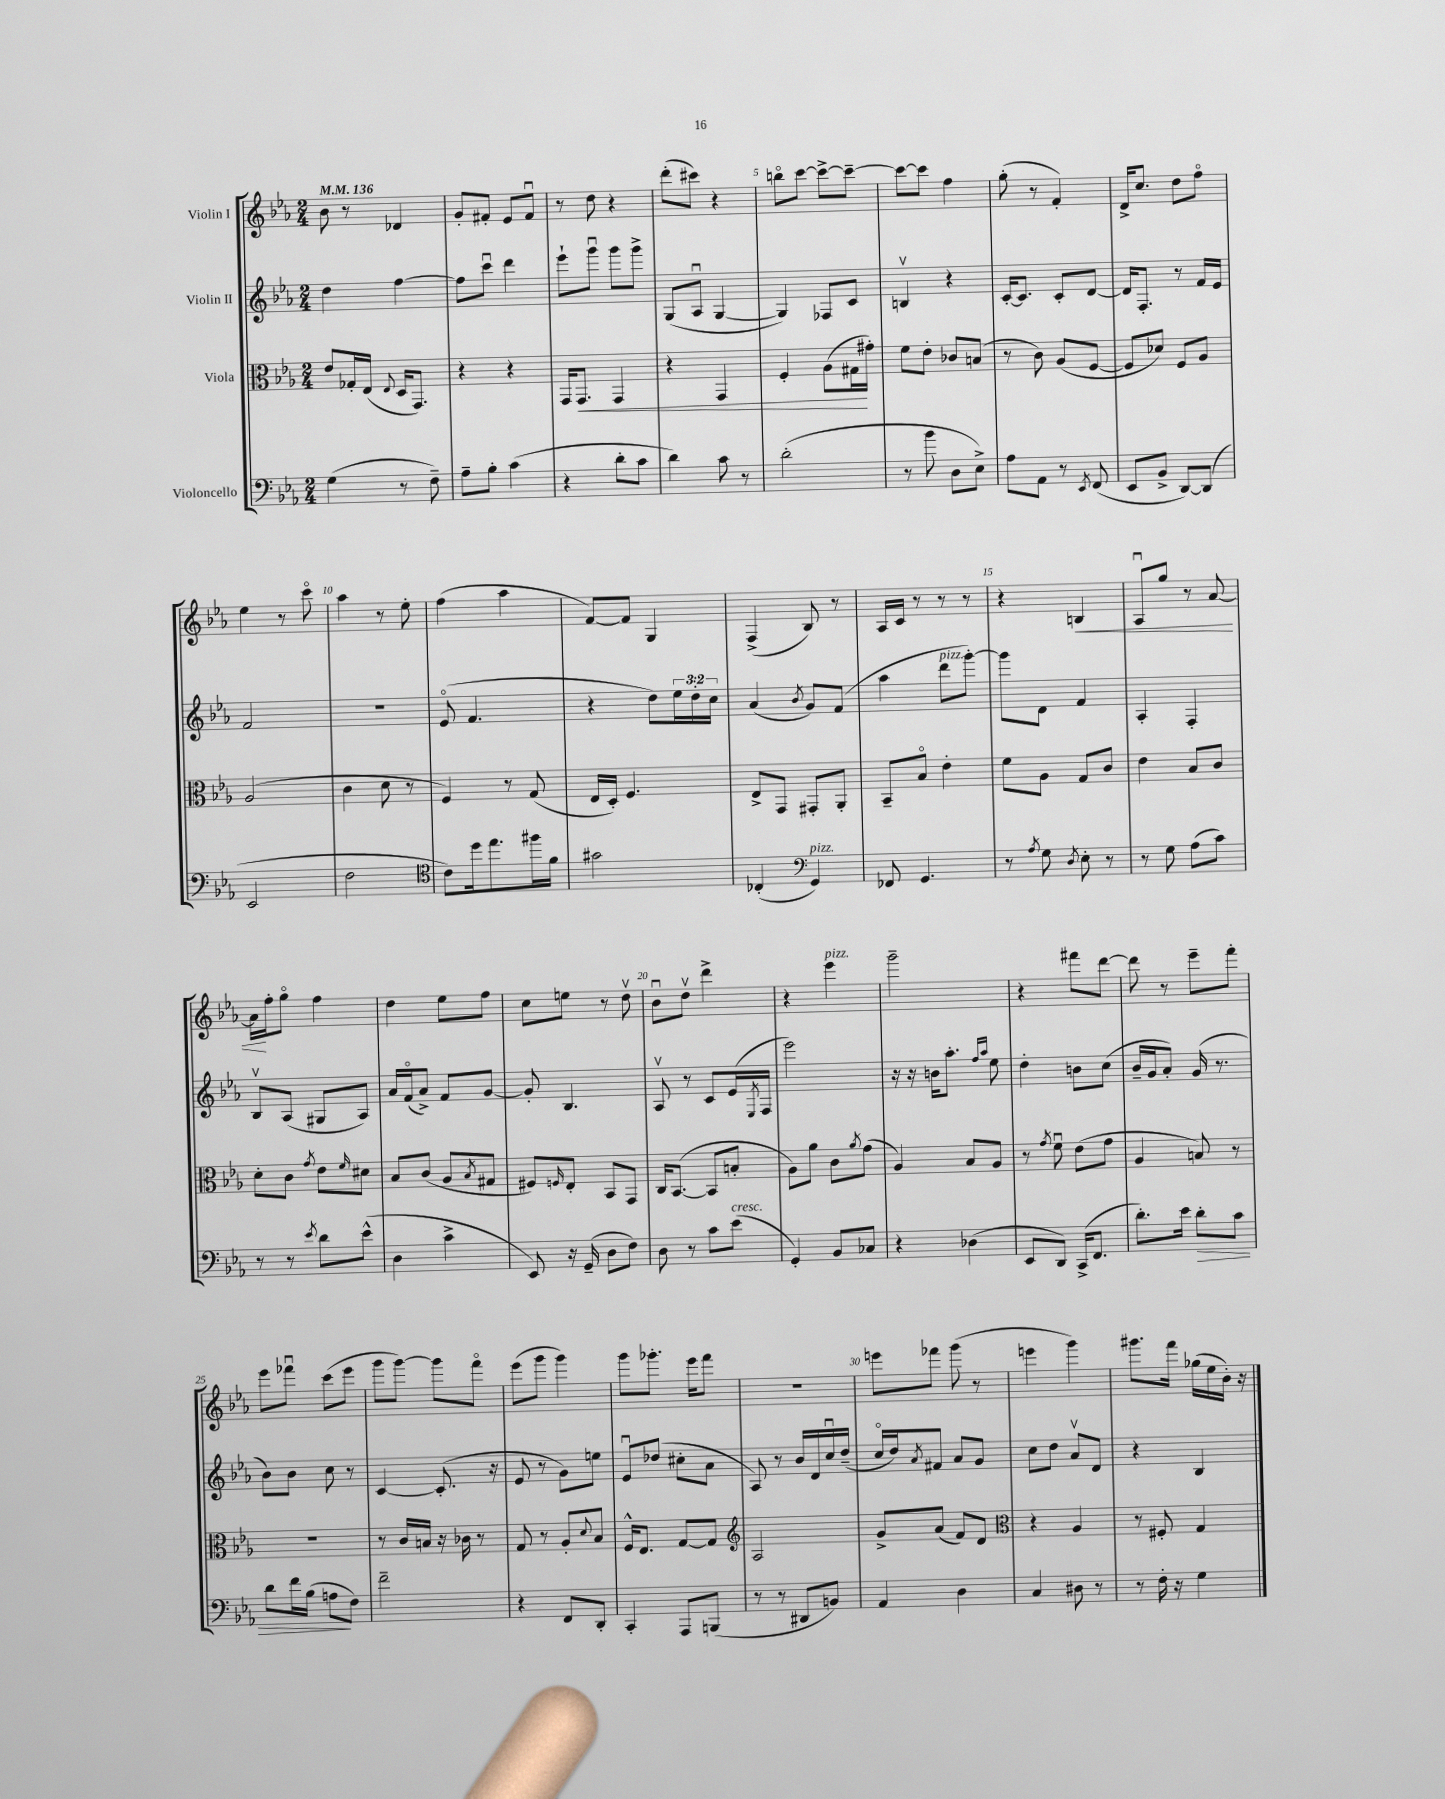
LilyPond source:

<<
\new StaffGroup <<
\new Staff = "s0" \with { instrumentName = "Violin I" } {
    \clef treble \key ees \major \numericTimeSignature \time 2/4 \tempo 4 = 136
    bes'8 r8 des'4 |
    g'8-. fis'8-. ees'8 fis'8\downbow |
    r8 d''8 r4 |
    d'''8-.( cis'''8) r4 |
    b''8\flageolet c'''8~ c'''8~-> c'''8~-- |
    c'''8~ c'''8 f''4 |
    g''8-.( r8 f'4-.) |
    d'16-> c''8. d''8 f''8\flageolet |
    ees''4 r8 c'''8\flageolet |
    aes''4 r8 ees''8-. |
    f''4( aes''4 |
    f'8~) f'8 g4 |
    f4->( bes8) r8 |
    aes16 c'16 r8 r8 r8 |
    r4 b4\< |
    aes8\downbow g''8 r8 aes'8~ |
    aes'16\! f''16-. g''8\flageolet f''4 |
    d''4 ees''8 f''8 |
    c''8 e''8 r8 d''8\upbow |
    bes'8\downbow d''8\upbow d'''4-> |
    r4 ees'''4^\markup { \italic "pizz." } |
    g'''2-- |
    r4 fis'''8 d'''8~ |
    d'''8 r8 ees'''8-- f'''8-. |
    ees'''8 fes'''8\downbow c'''8( ees'''8 |
    g'''8 g'''8~) g'''8 f'''8\flageolet |
    ees'''8( g'''8 g'''4) |
    g'''8 ges'''8.-. ees'''16 f'''8 |
    r2 |
    e'''8 fes'''8 g'''8( r8 |
    e'''4 g'''4) |
    gis'''8. f'''16 ges''16( ees''16 bes'16-.) r16 \bar "|." |
}
\new Staff = "s1" \with { instrumentName = "Violin II" } {
    \clef treble \key ees \major \numericTimeSignature \time 2/4 \override Staff.TupletNumber.text = #tuplet-number::calc-fraction-text
    d''4 f''4~ |
    f''8 c'''8\downbow d'''4 |
    ees'''8-! g'''8\downbow g'''8 g'''8-> |
    g8( aes8\downbow g4~ |
    g4) fes8 c'8 |
    b4\upbow r4 |
    c'16~-. c'8. c'8-. d'8~ |
    d'16 f8.-. r8 f'16 ees'16 |
    f'2 |
    R2 |
    ees'8\flageolet( f'4. |
    r4 d''8) \tuplet 3/2 { ees''16 d''16-. c''16 } |
    aes'4( \acciaccatura { bes'8 } g'8) f'8( |
    aes''4 d'''8^\markup { \italic "pizz." } g'''8~-.) |
    g'''8 d'8 f'4 |
    aes4-. f4-. |
    bes8\upbow aes8( gis8 aes8) |
    aes'16 f'16\flageolet( aes'8->) f'8 g'8~ |
    g'8-. bes4. |
    aes8\upbow r8 c'8 ees'16( \acciaccatura { ees8 } f16 |
    ees'''2) |
    r16 r16 b'16 aes''8.-. \grace { f''16 aes''16 } ees''8 |
    d''4-. b'8 c''8( |
    bes'16-- g'16 aes'8-.) g'16( r8. |
    bes'8) bes'8 c''8 r8 |
    c'4~ c'8.-.( r16 |
    ees'8 r8 g'8) e''8 |
    ees'8\downbow des''8( cis''8-. aes'8 |
    aes8) r8 bes'16 d'16 c''16\downbow d''16--( |
    c''16\flageolet d''16) \acciaccatura { aes'8 } fis'8 aes'8 g'8 |
    c''8 d''8 aes'8\upbow d'8 |
    r4 bes4 \bar "|." |
}
\new Staff = "s2" \with { instrumentName = "Viola" } {
    \clef alto \key ees \major \numericTimeSignature \time 2/4
    ees'8 ges16-. ees16( \appoggiatura { ees8 } d16 g,8.) |
    r4 r4 |
    g,16 g,8.\< g,4 |
    r4 g,4 |
    f4-. aes8( gis16\! gis'16-.) |
    f'8 ees'8-. ces'8 b8( |
    r8 c'8) aes8( f8~ |
    f8 des'8) f8 aes8 |
    aes2( |
    c'4 d'8 r8 |
    f4) r8 g8( |
    ees16 d16-.) f4. |
    ees8-> g,8 gis,8-. aes,8-. |
    bes,8-- bes8\flageolet ees'4-. |
    f'8 aes8 g8 c'8 |
    ees'4 bes8 c'8 |
    d'8-. c'8 \acciaccatura { g'8 } ees'8 \grace { f'16 } dis'8 |
    bes8 c'8( aes8 \acciaccatura { bes8 } gis8 |
    fis8) \grace { f16 } ees8-. bes,8 g,8 |
    c16 bes,8.~( bes,8 b8-. |
    aes8) aes'8 c'8 \acciaccatura { aes'8 } g'8( |
    aes4) bes8 aes8 |
    r8 \acciaccatura { g'8 } f'8\downbow ees'8( g'8 |
    aes4 b8) r8 |
    r2 |
    r8 c'16 b16 r16 ces'16 r8 |
    g8 r8 aes8-. \appoggiatura { d'8 } bes8 |
    f16-^ ees8. g8~ g8 |
    \clef treble aes2 |
    g'8-> aes'8( f'8) d'8 |
    \clef alto r4 aes4 |
    r8 fis8-. g4 \bar "|." |
}
\new Staff = "s3" \with { instrumentName = "Violoncello" } {
    \clef bass \key ees \major \numericTimeSignature \time 2/4
    g4( r8 f8--) |
    aes8-- bes8-. c'4( |
    r4 d'8-. c'8 |
    d'4) c'8 r8 |
    d'2-.( |
    r8 bes'8 d8 ees8->) |
    aes8 aes,8 r8 \acciaccatura { ees,8 } f,8( |
    ees,8 bes,8-> d,8~) d,8( |
    ees,2 |
    f2 |
    \clef tenor c'8) d''16 ees''8. fis''16 f'16 |
    gis'2 |
    ces4-.( \clef bass g,4^\markup { \italic "pizz." }) |
    fes,8 g,4. |
    r8 \acciaccatura { aes8 } g8 \acciaccatura { d8 } ees8-. r8 |
    r8 g8 aes8( c'8) |
    r8 r8 \acciaccatura { ees'8 } d'8 ees'8-^( |
    d4 c'4-> |
    ees,8) r16 g,16--( d8 f8) |
    d8 r8 c'8 ees'8^\markup { \italic "cresc." }( |
    g,4-.) bes,8 ces8 |
    r4 des4( |
    ees,8 d,8) c,16->( f,8. |
    d'8.-.) ees'16 d'8-.\> c'8 |
    d'8 f'16 bes16( a8\! f8) |
    f'2-- |
    r4 f,8 d,8-. |
    c,4-. aes,,8 b,,8( |
    r8 r8 dis,8 b,8) |
    aes,4 d4 |
    c4 dis8 r8 |
    r8 f16-. r16 g4 \bar "|." |
}
>>
>>
\layout { \context { \Score \override BarNumber.break-visibility = ##(#f #t #t) barNumberVisibility = #(every-nth-bar-number-visible 5) } }
